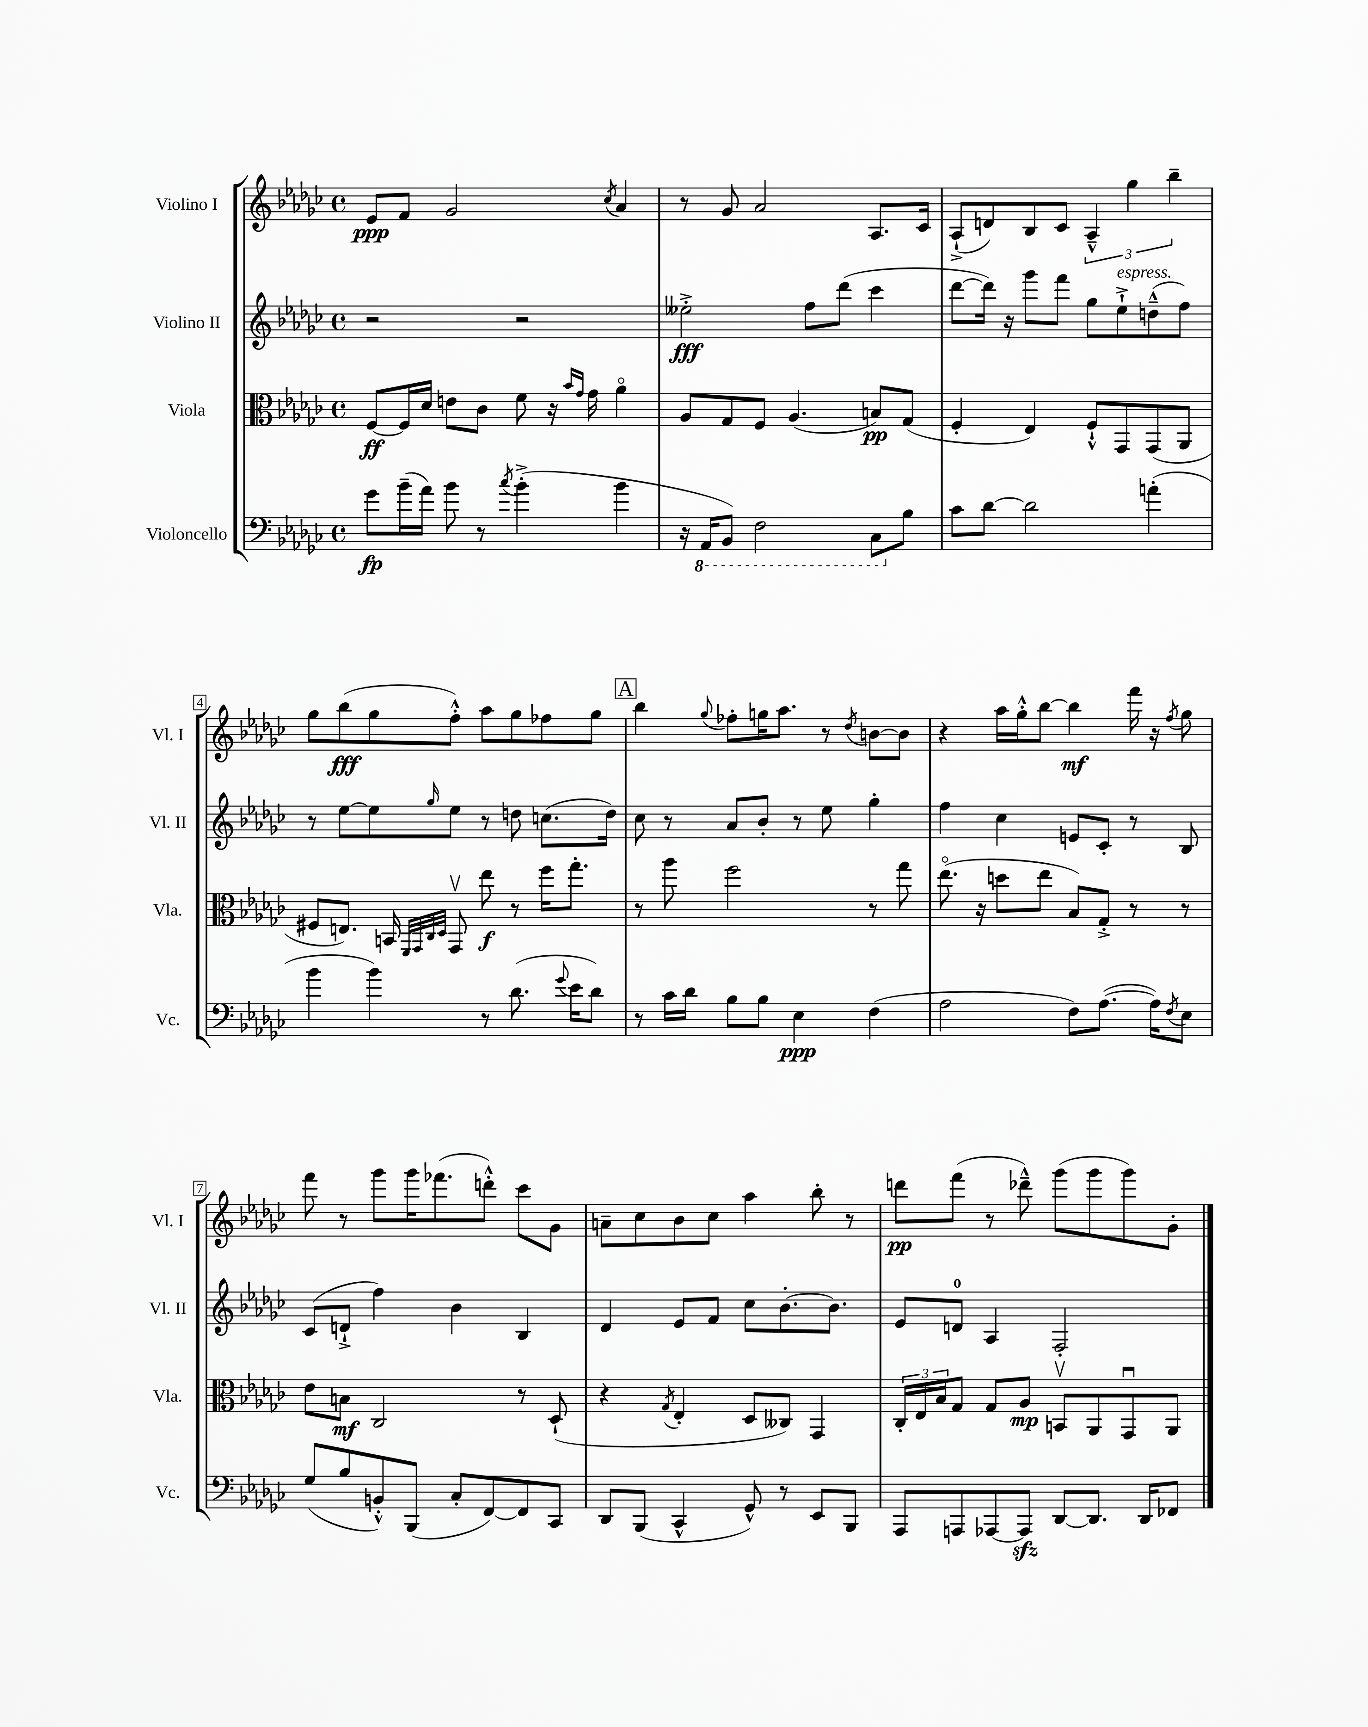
<<
\new StaffGroup <<
\new Staff = "s0" \with { instrumentName = "Violino I" shortInstrumentName = "Vl. I" } {
    \clef treble \key ges \major \defaultTimeSignature \time 4/4
    ees'8\ppp f'8 ges'2 \acciaccatura { ces''8 } aes'4 |
    r8 ges'8 aes'2 aes8. ces'16 |
    aes8-!->( d'8) bes8 ces'8 \tuplet 3/2 { aes4---^ ges''4 bes''4-- } |
    ges''8 bes''8\fff( ges''8 f''8-.-^) aes''8 ges''8 fes''8 ges''8 |
    \mark \markup { \box "A" } bes''4 \appoggiatura { ges''8 } fes''8-. g''16 aes''8. r8 \acciaccatura { des''8 } b'8~ b'8 |
    r4 aes''16 ges''16-.-^ bes''8~ bes''4\mf f'''16 r16 \acciaccatura { f''8 } ges''8 |
    f'''8 r8 ges'''8 ges'''16 fes'''8.( d'''8-.-^) ces'''8 ges'8 |
    a'8-- ces''8 bes'8 ces''8 aes''4 bes''8-. r8 |
    d'''8\pp f'''8( r8 des'''8---^) ges'''8( ges'''8 ges'''8) ges'8-. \bar "|." |
}
\new Staff = "s1" \with { instrumentName = "Violino II" shortInstrumentName = "Vl. II" } {
    \clef treble \key ges \major \defaultTimeSignature \time 4/4
    r2 r2 |
    eeses''2-.->\fff f''8 des'''8( ces'''4 |
    des'''8~ des'''16) r16 ges'''8 f'''8 ges''8 ees''8-!->^\markup { \italic "espress." } d''8---^( f''8) |
    r8 ees''8~ ees''8 \grace { ges''16 } ees''8 r8 d''8 c''8.( d''16) |
    \mark \markup { \box "A" } ces''8 r8 aes'8 bes'8-. r8 ees''8 ges''4-. |
    f''4 ces''4 e'8 ces'8-. r8 bes8 |
    ces'8( d'8-!-> f''4) bes'4 bes4 |
    des'4 ees'8 f'8 ces''8 bes'8.~-. bes'8. |
    ees'8 d'8-0 aes4 f2-. \bar "|." |
}
\new Staff = "s2" \with { instrumentName = "Viola" shortInstrumentName = "Vla." } {
    \clef alto \key ges \major \defaultTimeSignature \time 4/4
    f8~\ff f16 des'16 e'8 ces'8 f'8 r16 \grace { bes'16 ges'16 } ges'16 aes'4\flageolet |
    aes8 ges8 f8 aes4.( b8\pp) ges8( |
    f4-. ees4) f8-!-^ ges,8 ges,8( aes,8 |
    fis8 e8.) b,16 \grace { f,32 ges,32 ces32 des32 } ges,8\upbow ees''8\f r8 f''16 ges''8.-. |
    \mark \markup { \box "A" } r8 aes''8 f''2 r8 ges''8 |
    ees''8.\flageolet( r16 d''8 ees''8 bes8) ges8-.-> r8 r8 |
    ees'8 b8\mf ces2 r8 des8-!( |
    r4 \acciaccatura { ges8 } ees4-. des8 ceses8) ges,4 |
    \tuplet 3/2 { ces16-. ees16 bes16 } ges8 ges8 aes8\mp b,8\upbow aes,8 ges,8\downbow aes,8 \bar "|." |
}
\new Staff = "s3" \with { instrumentName = "Violoncello" shortInstrumentName = "Vc." } {
    \clef bass \key ges \major \defaultTimeSignature \time 4/4
    ges'8\fp bes'16--( aes'16) bes'8 r8 \acciaccatura { ces''8 } bes'4-.->( bes'4 |
    r16 \ottava #-1 aes,,16 bes,,8) f,2 ces,8 \ottava #0 bes8 |
    ces'8 des'8~ des'2 a'4-.( |
    bes'4 bes'4) r8 des'8.( \appoggiatura { ges'8 } ees'16 des'8) |
    \mark \markup { \box "A" } r8 ces'16 des'16 bes8 bes8 ees4\ppp f4( |
    aes2 f8) aes8.~( aes16) \acciaccatura { f8 } ees8 |
    ges8( bes8 b,8-.-^) bes,,8( ces8-. f,8~) f,8 ces,8 |
    des,8 bes,,8( ces,4-^ ges,8-^) r8 ees,8 bes,,8 |
    aes,,8 a,,8 aes,,8~ aes,,8\sfz des,8~ des,8. des,16 fes,8 \bar "|." |
}
>>
>>
\layout { \context { \Score \override BarNumber.stencil = #(make-stencil-boxer 0.1 0.3 ly:text-interface::print) } }
